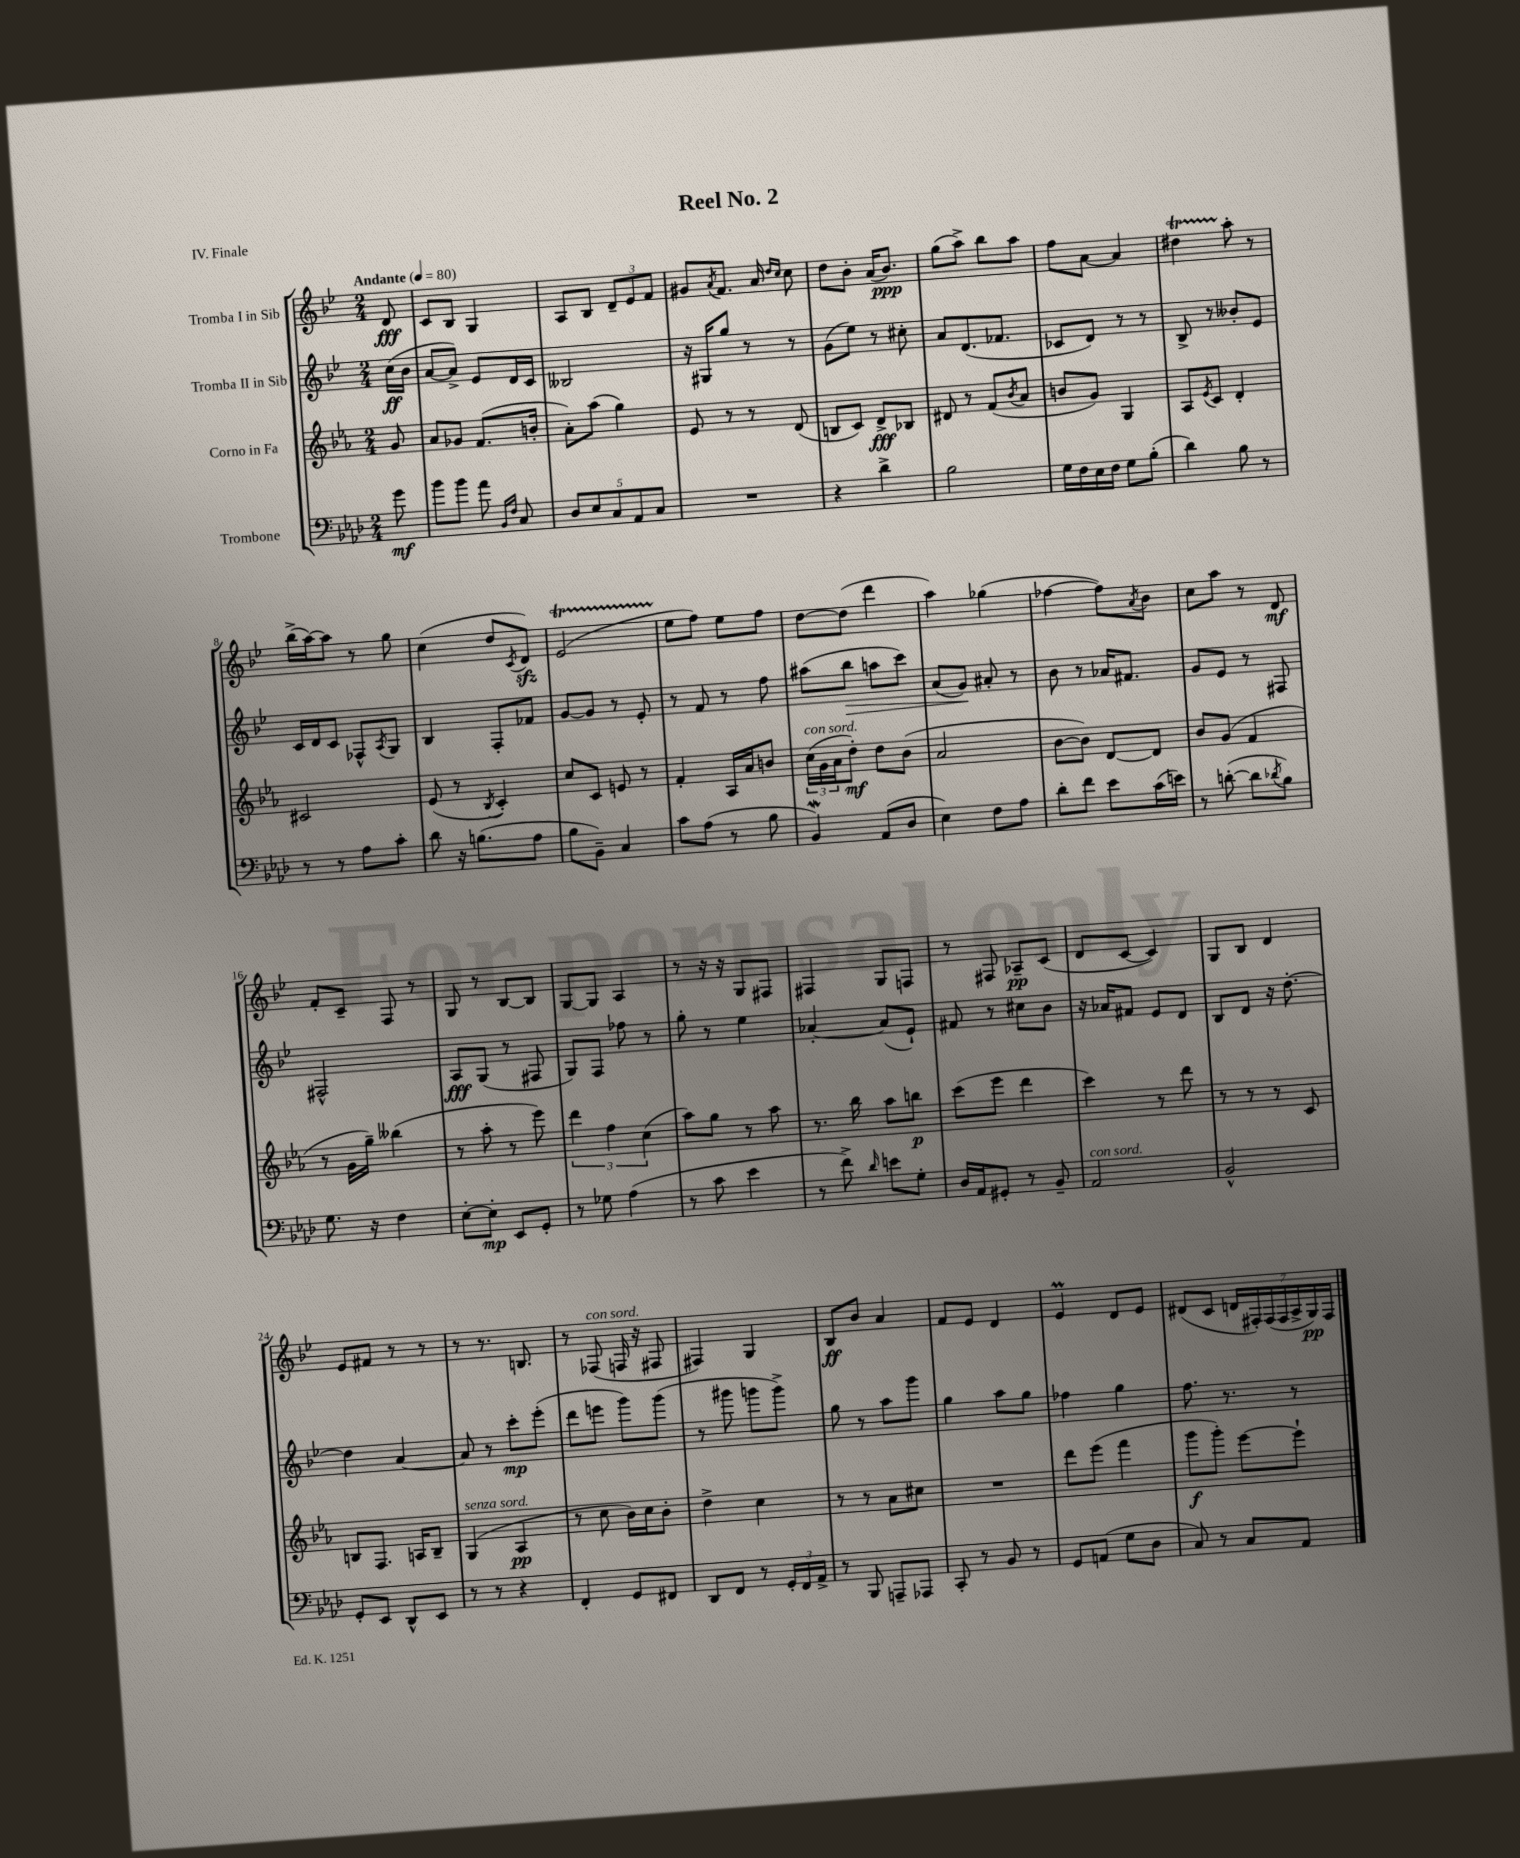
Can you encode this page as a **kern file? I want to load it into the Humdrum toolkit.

**kern	**dynam	**kern	**dynam	**kern	**dynam	**kern	**dynam
*part4	*part4	*part3	*part3	*part2	*part2	*part1	*part1
*staff4	*staff4	*staff3	*staff3	*staff2	*staff2	*staff1	*staff1
*I"Trombone	*	*I"Corno in Fa	*	*I"Tromba II in Sib	*	*I"Tromba I in Sib	*
*clefF4	*	*clefG2	*	*clefG2	*	*clefG2	*
*k[b-e-a-d-]	*	*k[b-e-a-]	*	*k[b-e-]	*	*k[b-e-]	*
*M2/4	*	*M2/4	*	*M2/4	*	*M2/4	*
*MM80	*	*MM80	*	*MM80	*	*MM80	*
=	=	=	=	=	=	=	=
!	!	!	!	!	!	!LO:TX:a:B:t=Andante	!
8g\	mf	8g/	.	(16cc\LL	ff	8d/	fff
.	.	.	.	16b-\JJ	.	.	.
=1	=1	=1	=1	=1	=1	=1	=1
8b-\L	.	8a-/L	.	[8a/L	.	8c/L	.
8b-\J	.	8g-X/J	.	8a^/J])	.	8B-/J	.
8a-\	.	(8.f/L	.	8e-/L	.	4G/	.
16qqBB-/LL	.	.	.	.	.	.	.
16qqF/JJ	.	.	.	.	.	.	.
8C/	.	.	.	16d/L	.	.	.
.	.	16bn'/Jk	.	16c/JJ	.	.	.
=2	=2	=2	=2	=2	=2	=2	=2
10D-/L	.	8a-'\L)	.	2B--X/	.	8A/L	.
10E-/	.	.	.	.	.	.	.
.	.	(8aa-\J	.	.	.	8B-/J	.
10C/	.	.	.	.	.	.	.
.	.	4gg\)	.	.	.	12d~/L	.
10AA-/	.	.	.	.	.	.	.
.	.	.	.	.	.	12e-/	.
10C/J	.	.	.	.	.	.	.
.	.	.	.	.	.	12f/J	.
=3	=3	=3	=3	=3	=3	=3	=3
2r	.	8e-/	.	16r	.	8g#X/L	.
.	.	.	.	16G#X/KL	.	.	.
.	.	.	.	.	.	8qa/	.
.	.	8r	.	8gg/J	.	8.f/J	.
.	.	8r	.	8r	.	.	.
.	.	.	.	.	.	16a/	.
.	.	.	.	.	.	16qqdd/LL	.
.	.	.	.	.	.	16qqcc/JJ	.
.	.	(8d/	.	8r	.	8cc\	.
=4	=4	=4	=4	=4	=4	=4	=4
4r	.	8Bn/L	.	(8g\L	.	8dd\L	.
.	.	8c/J)	.	8ee-\J)	.	8b-'\J	.
4d-^\	.	8d^/L	fff	8r	.	(16a/KL	.
.	.	.	.	.	.	8.b-/J)	ppp
.	.	8B-X/J	.	8cc#X'\	.	.	.
=5	=5	=5	=5	=5	=5	=5	=5
2B-\	.	8d#X/	.	8a/L	.	(8gg\L	.
.	.	8r	.	(8.d/	.	8aa^\J)	.
.	.	(8f/L	.	.	.	8bb-\L	.
.	.	.	.	8.f-X/J	.	.	.
.	.	8qb-/	.	.	.	.	.
.	.	8a-/J	.	.	.	8aa\J	.
=6	=6	=6	=6	=6	=6	=6	=6
16G\LL	.	8bn/L	.	8c-X/L	.	8ff\L	.
16F\	.	.	.	.	.	.	.
16E-\	.	8g/J)	.	8d/J)	.	[8a\J	.
16F\JJ	.	.	.	.	.	.	.
8G\L	.	4G/	.	8r	.	4a/]	.
(8B-'\J	.	.	.	8r	.	.	.
=7	=7	=7	=7	=7	=7	=7	=7
4d-\)	.	8A-/L	.	8B-^/	.	4dd#Xt\	.
.	.	8qe-/	.	.	.	.	.
.	.	8c/J	.	8r	.	.	.
8B-\	.	4d'/	.	8b--X'/L	.	8aa'\	.
8r	.	.	.	8e-/J	.	8r	.
!!LO:LB:g=z
=8	=8	=8	=8	=8	=8	=8	=8
8r	.	2c#X/	.	16c/LL	.	(16bb-^\LL	.
.	.	.	.	16d/J	.	[16aa\J)	.
8r	.	.	.	8c/J	.	8aa\J]	.
8A-\L	.	.	.	8F-X^^/L	.	8r	.
.	.	.	.	8qA/	.	.	.
8c'\J	.	.	.	8G/J	.	8gg\	.
=9	=9	=9	=9	=9	=9	=9	=9
8d-\	.	(8e-/	.	4B-/	.	(4cc\	.
16r	.	8r	.	.	.	.	.
(8.Bn\L	.	.	.	.	.	.	.
.	.	8qB-/	.	.	.	.	.
.	.	4c'/)	.	8F'/L	.	8dd/L	.
.	.	.	.	.	.	8qc/	.
8A-\J	.	.	.	8f-X/J	.	8dzz/J)	.
=10	=10	=10	=10	=10	=10	=10	=10
8B-\L	.	8cc/L	.	[8g/L	.	(2e-T/	.
8BB-~\J)	.	8c/J	.	8g/J]	.	.	.
4C/	.	8en/	.	8r	.	.	.
.	.	8r	.	8e-'/	.	.	.
=11	=11	=11	=11	=11	=11	=11	=11
8c\L	.	4f'/	.	8r	.	8ee-\L	.
(8A-\J	.	.	.	8f/	.	8ff\J)	.
8r	.	16A-/LL	.	8r	.	8ee-\L	.
.	.	16a-/J	.	.	.	.	.
8B-\	.	8bn/J	.	8ff\	.	8ff\J	.
=12	=12	=12	=12	=12	=12	=12	=12
!	!	!LO:TX:a:i:t=con sord.	!	!	!	!	!
4BB-W/)	.	(24cc\LL	.	(8aa#X\L	.	[8dd\L	.
.	.	24g\	.	.	.	.	.
.	.	24a-\J	.	.	.	.	.
!	!	!	!	!	!LO:HP:b	!	!
.	.	8dd'\J)	mf	8bb-\J	>	(8dd\J]	.
(8AA-/L	.	8dd\L	.	8aan\L	.	4ddd\	.
8D-/J	.	(8b-\J	.	8ccc\J)	.	.	.
=13	=13	=13	=13	=13	=13	=13	=13
4E-\)	.	2a-/	.	(8a/L	.	4aa\)	.
.	.	.	.	8g/J)	.	.	.
8F\L	.	.	.	8a#X'/	]	(4gg-X\	.
8A-\J	.	.	.	8r	.	.	.
=14	=14	=14	=14	=14	=14	=14	=14
8d-'\L	.	[8b-\L	.	8b-\	.	[4ff-X\	.
8f\J	.	8b-\J])	.	8r	.	.	.
8e-\L	.	[8d/L	.	16a-X/KL	.	8ff-\L])	.
.	.	.	.	8.f#X/J	.	.	.
.	.	.	.	.	.	8qa/	.
(16c\L	.	8d/J]	.	.	.	8b-\J	.
16en\JJ)	.	.	.	.	.	.	.
=15	=15	=15	=15	=15	=15	=15	=15
8r	.	8b-/L	.	8g/L	.	8cc\L	.
([8dn'\	.	(8g/J	.	8e-/J	.	8aa\J	.
8d\L]	.	4f/	.	8r	.	8r	.
8qd-X/	.	.	.	.	.	.	.
8B-\J)	.	.	.	8F#X/	.	8d/	mf
!!LO:LB:g=z
=16	=16	=16	=16	=16	=16	=16	=16
8.G\	.	8r	.	2F#X^^/	.	8f'/L	.
.	.	16g\LL	.	.	.	8c~/J	.
16r	.	16gg~\JJ)	.	.	.	.	.
4F\	.	(4bb--X\	.	.	.	8F/	.
.	.	.	.	.	.	8r	.
=17	=17	=17	=17	=17	=17	=17	=17
[8E-'\L	.	8r	.	8A/L	fff	8G/	.
8E-'\J]	mp	8aa-'\	.	(8G/J	.	8r	.
8EE-/L	.	8r	.	8r	.	[8B-/L	.
8GG'/J	.	8eee-\)	.	8F#X/	.	8B-/J]	.
=18	=18	=18	=18	=18	=18	=18	=18
8r	.	6ddd\	.	8G/L)	.	[8G/L	.
8G-X\	.	.	.	8F/J	.	8G/J]	.
.	.	6ff\	.	.	.	.	.
(4A-\	.	.	.	8ff-X\	.	4A/	.
.	.	(6cc\	.	.	.	.	.
.	.	.	.	8r	.	.	.
=19	=19	=19	=19	=19	=19	=19	=19
8r	.	8aa-\L)	.	8gg'\	.	8r	.
8c\	.	8gg\J	.	8r	.	16r	.
.	.	.	.	.	.	16r	.
4e-\	.	8r	.	4ee-\	.	8G/L	.
.	.	8aa-\	.	.	.	8F#X/J	.
=20	=20	=20	=20	=20	=20	=20	=20
8r	.	8.r	.	[4a-X'/	.	4F#X/	.
8f^\)	.	.	.	.	.	.	.
.	.	16bb-\	.	.	.	.	.
16qqd-/	.	.	.	.	.	.	.
8en\L	.	8aa-\L	.	(8a-/L]	.	8G/L	.
8G'\J	.	8bbn\J	p	8e-`/J)	.	8Fn/J	.
=21	=21	=21	=21	=21	=21	=21	=21
16D-/LL	.	(8ccc\L	.	8f#X/	.	8r	.
16AA-/J	.	.	.	.	.	.	.
8GG#X'/J	.	8eee-\J	.	8r	.	8F#X/	.
8r	.	4ddd\	.	8cc#X\L	.	8A-X~/L	pp
8BB-~/	.	.	.	8b-\J	.	(8c/J	.
=22	=22	=22	=22	=22	=22	=22	=22
!LO:TX:a:i:t=con sord.	!	!	!	!	!	!	!
2AA-/	.	4ccc\)	.	16r	.	8d/L	.
.	.	.	.	16a-X/KL	.	.	.
.	.	.	.	8f#X/J	.	[8c/J	.
.	.	8r	.	8e-/L	.	4c/])	.
.	.	8ddd\	.	8d/J	.	.	.
=23	=23	=23	=23	=23	=23	=23	=23
2BB-^^/	.	8r	.	8B-/L	.	8G/L	.
.	.	8r	.	8d/J	.	8B-/J	.
.	.	8r	.	16r	.	4d/	.
.	.	.	.	[8.dd'\	.	.	.
.	.	8c/	.	.	.	.	.
!!LO:LB:g=z
=24	=24	=24	=24	=24	=24	=24	=24
8GG'/L	.	8Bn/L	.	4dd\]	.	8e-/L	.
8EE-/J	.	8.F/J	.	.	.	8f#X/J	.
8DD-^^/L	.	.	.	[4a/	.	8r	.
.	.	16An/KL	.	.	.	.	.
8EE-/J	.	8B~/J	.	.	.	8r	.
=25	=25	=25	=25	=25	=25	=25	=25
!	!	!LO:TX:a:i:t=senza sord.	!	!	!	!	!
8r	.	(4G/	.	8a/]	.	8r	.
8r	.	.	.	8r	.	8.r	.
4r	.	4A-/	pp	8ccc'\L	mp	.	.
.	.	.	.	.	.	8.Bn/	.
.	.	.	.	(8eee-'\J	.	.	.
=26	=26	=26	=26	=26	=26	=26	=26
4FF'/	.	8r	.	8ddd\L	.	8r	.
!	!	!	!	!	!	!LO:TX:a:i:t=con sord.	!
.	.	8cc\	.	8eeen\J	.	(8F-X/	.
8GG/L	.	16b-\LL)	.	8ggg\L)	.	16Fn/	.
.	.	16cc\J	.	.	.	16r	.
8FF#X/J	.	8b-'\J	.	(8ggg\J	.	8F#X/	.
=27	=27	=27	=27	=27	=27	=27	=27
8DD-/L	.	4dd^\	.	8r	.	4F#X/)	.
8FF/J	.	.	.	8ggg#X\	.	.	.
8r	.	4cc\	.	8gggn\L	.	4G/	.
24GG'/LL	.	.	.	8ggg^\J)	.	.	.
24FF/	.	.	.	.	.	.	.
24AA-^/JJ	.	.	.	.	.	.	.
=28	=28	=28	=28	=28	=28	=28	=28
8r	.	8r	.	8gg\	.	8B-/L	ff
8BBB-/	.	8r	.	8r	.	8b-/J	.
8AAAn~/L	.	8a-\L	.	8aa\L	.	4a/	.
8AAA-X/J	.	8cc#X\J	.	8ggg\J	.	.	.
=29	=29	=29	=29	=29	=29	=29	=29
8CC'/	.	2r	.	4gg\	.	8f/L	.
8r	.	.	.	.	.	8e-/J	.
8BB-/	.	.	.	8aa\L	.	4d/	.
8r	.	.	.	8gg\J	.	.	.
=30	=30	=30	=30	=30	=30	=30	=30
8GG/L	.	8ddd\L	.	4ff-X\	.	4e-M/	.
(8AAn/J	.	(8eee-\J	.	.	.	.	.
8G\L	.	4fff\	.	4gg\	.	8d/L	.
8D-\J	.	.	.	.	.	8e-/J	.
=31	=31	=31	=31	=31	=31	=31	=31
8C/)	.	8ggg\L	f	8.ff\	.	(8d#X/L	.
8r	.	8ggg'\J)	.	.	.	8c/J	.
.	.	.	.	8.r	.	.	.
8C/L	.	[8eee-\L	.	.	.	28dn/LL	.
.	.	.	.	.	.	28F#X'/)	.
.	.	.	.	.	.	(28F#/	.
.	.	.	.	.	.	28F#/	.
8AA-/J	.	8eee-`\J]	.	8r	.	.	.
.	.	.	.	.	.	28A^/	.
.	.	.	.	.	.	28G/)	pp
.	.	.	.	.	.	28F#/JJ	.
==	==	==	==	==	==	==	==
*-	*-	*-	*-	*-	*-	*-	*-
